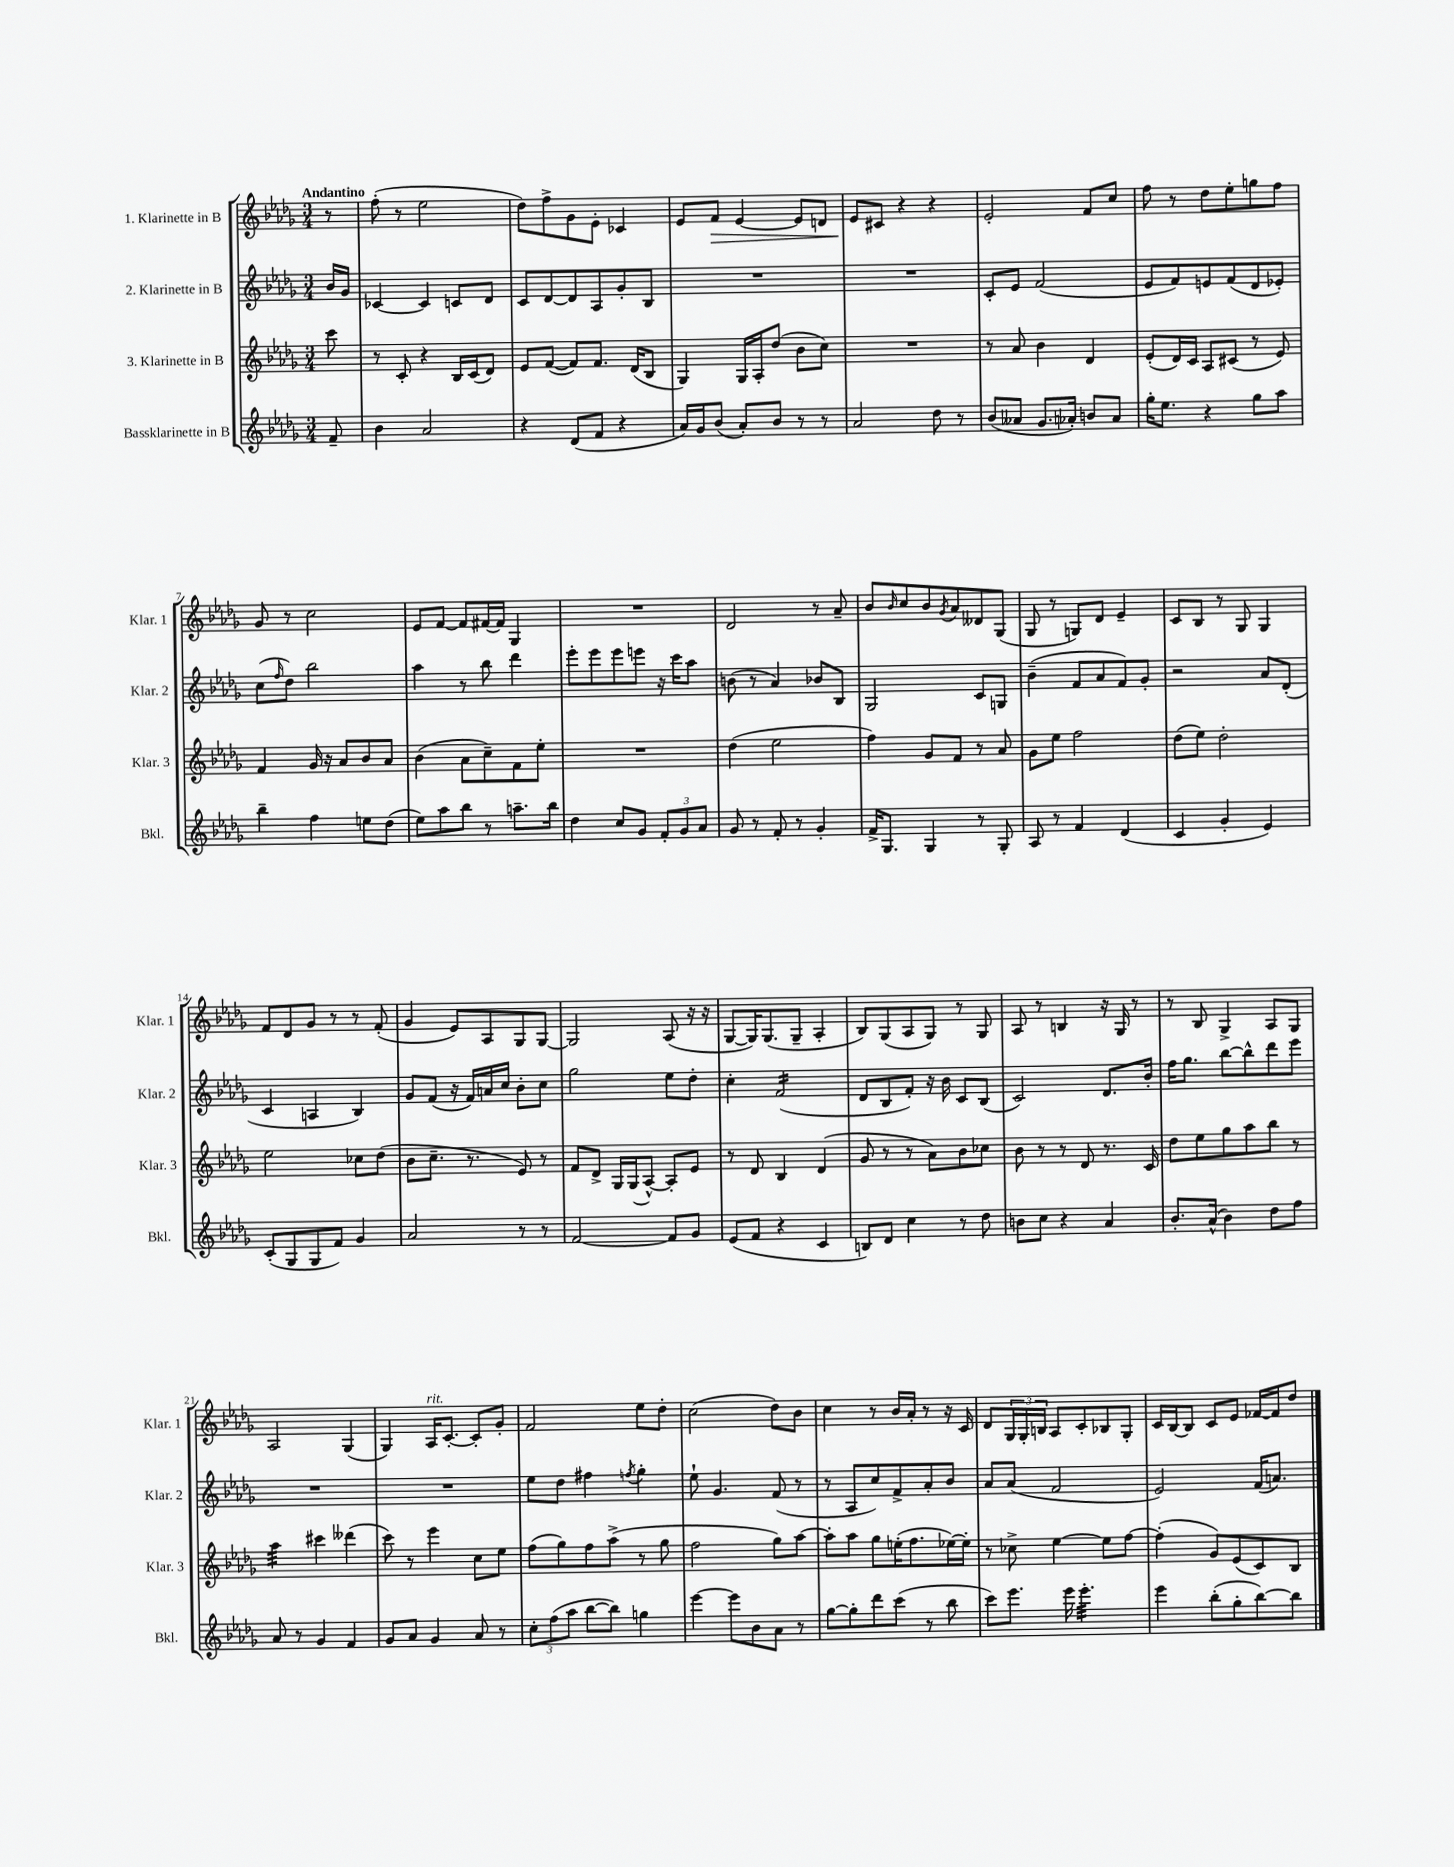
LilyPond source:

<<
\new StaffGroup <<
\new Staff = "s0" \with { instrumentName = "1. Klarinette in B" shortInstrumentName = "Klar. 1" } {
    \clef treble \key des \major \numericTimeSignature \time 3/4 \partial 8 \tempo "Andantino"
    r8 |
    f''8-.( r8 ees''2 |
    des''8) f''8-> ges'8 ees'8-. ces'4 |
    ees'8 f'8\> ees'4~ ees'8 d'8 |
    ees'8\! cis'8 r4 r4 |
    ees'2-. f'8 c''8 |
    f''8 r8 des''8 ees''8-. g''8 f''8 |
    ges'8 r8 c''2 |
    ees'8 f'8~ f'8 fis'16~ fis'16 ges4 |
    R2. |
    des'2 r8 aes'8-- |
    bes'8 \grace { bes'16 } c''8 bes'8 \acciaccatura { ges'8 } aes'8 deses'8 ges8( |
    ges8 r8 g8) des'8 ees'4-- |
    c'8 bes8 r8 ges8 ges4 |
    f'8 des'8 ges'8 r8 r8 f'8-.( |
    ges'4 ees'8) aes8 ges8 ges8~ |
    ges2 aes8( r16 r16 |
    ges8~ ges16) ges8.( ges8-- aes4-. |
    bes8) ges8( aes8 ges8) r8 ges8 |
    aes8 r8 b4 r16 ges16 r8 |
    r8 bes8 ges4-> aes8 ges8 |
    aes2 ges4( |
    ges4) aes16^\markup { \italic "rit." } c'8.~-. c'8-. ges'8-. |
    f'2 ees''8 des''8-. |
    c''2( des''8) bes'8 |
    c''4 r8 bes'16 aes'16-. r8 r16 c'16 |
    des'8 \tuplet 3/2 { ges16 ges16-. b16 } aes8 c'8-. bes8 ges8-. |
    c'16 bes16~ bes8 c'8 ees'8 fes'16~ fes'16 des''8 \bar "|." |
}
\new Staff = "s1" \with { instrumentName = "2. Klarinette in B" shortInstrumentName = "Klar. 2" } {
    \clef treble \key des \major \numericTimeSignature \time 3/4 \partial 8
    bes'16 ges'16 |
    ces'4~ ces'4 c'8 des'8 |
    c'8 des'8~ des'8 aes8 ges'8-. bes8 |
    R2. |
    R2. |
    c'8-. ees'8 f'2( |
    ees'8 f'8) e'8 f'8( des'8 ees'8-.) |
    c''8( \grace { f''16 } des''8) bes''2 |
    aes''4 r8 bes''8 des'''4 |
    ees'''8-. ees'''8 ees'''8 e'''8 r16 c'''16 aes''8 |
    b'8( r8 aes'4) bes'8 bes8 |
    ges2 c'8 g8 |
    bes'4--( f'8 aes'8 f'8) ges'8-. |
    r2 aes'8 des'8-.( |
    c'4 a4 bes4) |
    ges'8 f'8( r16 f'16) a'16 c''16 bes'8-. c''8 |
    ges''2 ees''8 des''8-. |
    c''4-. f'2:16( |
    des'8 bes8 f'8-.) r16 bes'16 c'8 bes8( |
    c'2) des'8. bes'16-. |
    f''16 ges''8. bes''8~ bes''8-^ des'''8 ees'''8 |
    R2. |
    R2. |
    ees''8 des''8 fis''4 \acciaccatura { f''8 } ges''4-. |
    ees''8-! ges'4. f'8( r8 |
    r8 aes8 c''8) f'8-> aes'8-. bes'8 |
    aes'8 aes'8( f'2 |
    ees'2) f'16( a'8.) \bar "|." |
}
\new Staff = "s2" \with { instrumentName = "3. Klarinette in B" shortInstrumentName = "Klar. 3" } {
    \clef treble \key des \major \numericTimeSignature \time 3/4 \partial 8
    c'''8 |
    r8 c'8-. r4 bes16 c'16( des'8) |
    ees'8 f'8~( f'8) f'8. des'16( bes8 |
    ges4) ges16 aes16-. des''8( bes'8 c''8) |
    R2. |
    r8 aes'8 bes'4 des'4 |
    ees'8-.( des'16) c'16 aes8 cis'8( r8 ees'8) |
    f'4 ges'16 r16 aes'8 bes'8 aes'8 |
    bes'4( aes'8 c''8--) f'8 ees''8-. |
    R2. |
    des''4( ees''2 |
    f''4) ges'8 f'8 r8 aes'8 |
    ges'8 ees''8 f''2 |
    des''8( ees''8) des''2-. |
    ees''2 ces''8 des''8( |
    bes'8 c''8.-- r8. ees'8) r8 |
    f'8 des'8-> ges16 ges16( aes8~-^) aes8-. ees'8 |
    r8 des'8 bes4 des'4( |
    ges'8 r8 r8 aes'8) bes'8 ces''8 |
    bes'8 r8 r8 des'8 r8. c'16 |
    des''8 ees''8 ges''8 aes''8 bes''8 r8 |
    aes''4:32 cis'''4 deses'''4( |
    c'''8) r8 ees'''4 c''8 ees''8 |
    f''8( ges''8) f''8 aes''8->( r8 ges''8 |
    f''2 ges''8) aes''8~ |
    aes''8-. aes''8 ges''8 e''16-.( f''8. ees''16~) ees''16-. |
    r8 ces''8-> ees''4~ ees''8 f''8~ |
    f''4-.( ges'8) ees'8( c'8) bes8 \bar "|." |
}
\new Staff = "s3" \with { instrumentName = "Bassklarinette in B" shortInstrumentName = "Bkl." } {
    \clef treble \key des \major \numericTimeSignature \time 3/4 \partial 8
    f'8-- |
    bes'4 aes'2 |
    r4 des'8( f'8 r4 |
    aes'16) ges'16 bes'8( aes'8-.) bes'8 r8 r8 |
    aes'2 des''8 r8 |
    bes'8( aeses'8 ges'8. aes'16-.) b'8 aes'8 |
    ges''16-. ees''8. r4 ges''8 aes''8 |
    bes''4-- f''4 e''8 des''8( |
    ees''8) aes''8 bes''8 r8 a''8.-- bes''16 |
    des''4 c''8 ges'8 \tuplet 3/2 { f'8-. ges'8 aes'8 } |
    ges'8 r8 f'8-. r8 ges'4-. |
    f'16-> ges8. ges4 r8 ges8-. |
    aes8 r8 f'4 des'4( |
    c'4 ges'4-. ees'4) |
    c'8-.( ges8 ges8 f'8) ges'4 |
    aes'2 r8 r8 |
    f'2~ f'8 ges'8 |
    ees'8( f'8 r4 c'4 |
    b8) des'8 c''4 r8 des''8 |
    b'8 c''8 r4 aes'4 |
    bes'8.-. aes'16-^( bes'4) des''8 f''8 |
    aes'8 r8 ges'4 f'4 |
    ges'8 aes'8 ges'4 aes'8 r8 |
    \tuplet 3/2 { c''8-. f''8( aes''8 } bes''8~ bes''8) g''4 |
    ees'''4~ ees'''8 bes'8 aes'8 r8 |
    ges''8~ ges''8-. des'''8 c'''8( r8 bes''8 |
    c'''8) ees'''8. ees'''16 ees'''4.:32-. |
    ees'''4 bes''8-.( ges''8-. bes''8~) bes''8 \bar "|." |
}
>>
>>
